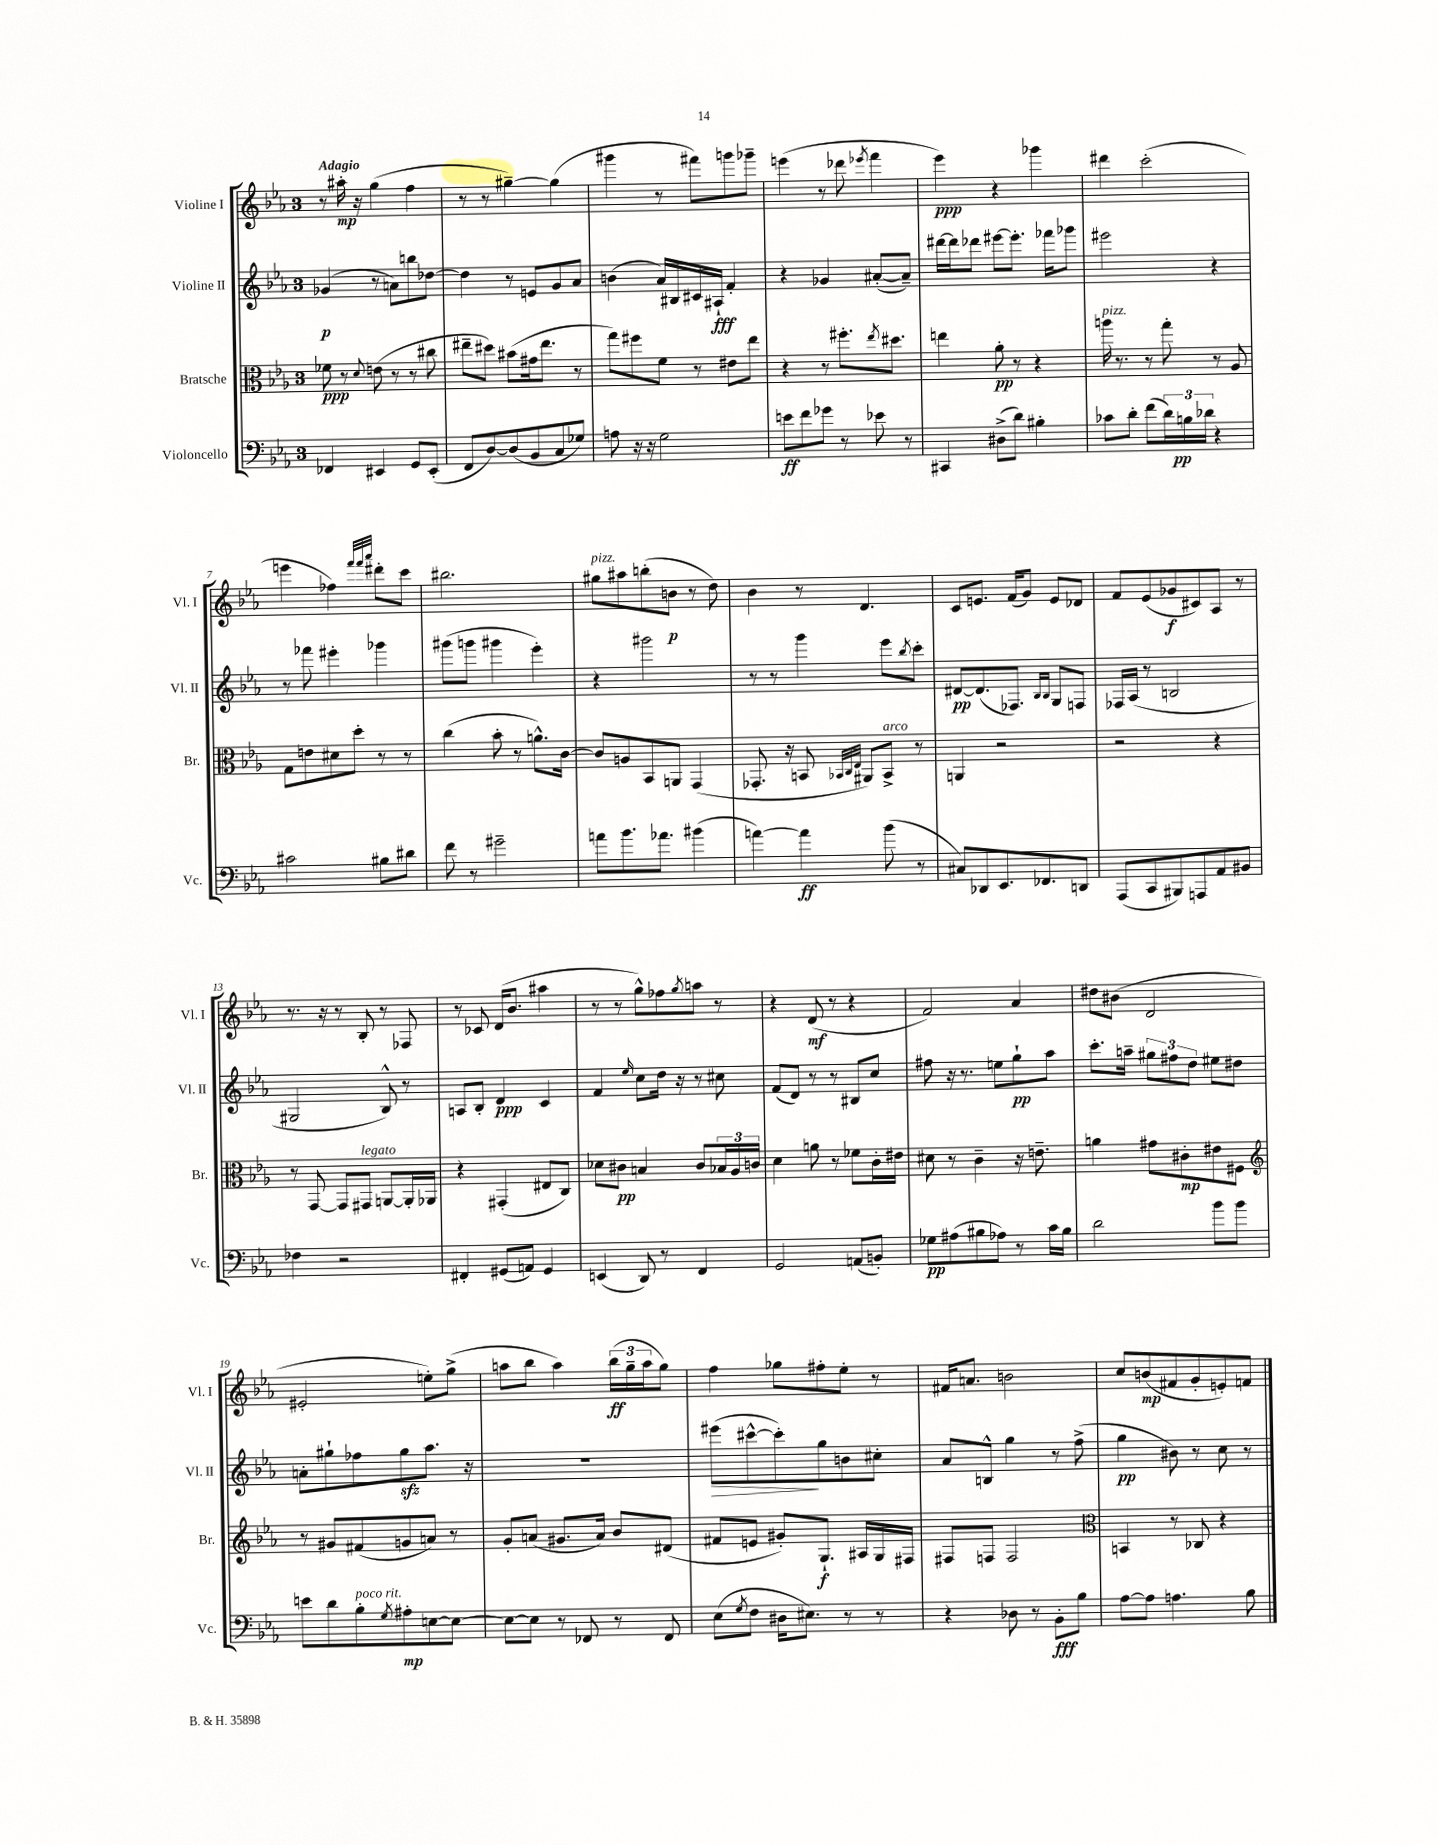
<<
\new StaffGroup <<
\new Staff = "s0" \with { instrumentName = "Violine I" shortInstrumentName = "Vl. I" } {
    \clef treble \key ees \major \once \override Staff.TimeSignature.style = #'single-digit \time 3/4 \tempo "Adagio"
    r8 ais''16-.\mp r16 g''4( f''4 |
    r8 r8 gis''4~--) gis''4( |
    gis'''4 r8 fis'''8) g'''8 ges'''8-- |
    e'''4( r8 des'''8 \acciaccatura { ees'''8 } f'''4 |
    ees'''4\ppp) r4 ges'''4 |
    dis'''4 c'''2-.( |
    e'''4 fes''4) \grace { f'''32 f'''32 aes'''32 } dis'''8-. c'''8 |
    bis''2. |
    gis''8^\markup { \italic "pizz." } ais''8 b''8-.( b'8\p r8 d''8) |
    bes'4 r8 d'4. |
    c'8 e'8. f'16( g'8) e'8 des'8 |
    f'8 ees'8( ges'8\f cis'8) aes8 r8 |
    r8. r16 r8 bes8-. r8 fes8 |
    r8 ces'8 d'16( bes'8. ais''4 |
    r8 r8 g''8-^) fes''8 \acciaccatura { g''8 } a''8 r8 |
    r4 d'8\mf( r8 r4 |
    f'2) aes'4 |
    dis''8 bis'8( d'2 |
    eis'2-. e''8-.) g''8->( |
    a''8 bes''8 a''4) \tuplet 3/2 { bes''16\ff( g''16-- a''16 } g''8) |
    f''4 ges''8 fis''8-. ees''8-. r8 |
    fis'16 a'8. b'2 |
    c''8 b'8\mp( fis'8 g'8-. e'8-.) f'8 \bar "|." |
}
\new Staff = "s1" \with { instrumentName = "Violine II" shortInstrumentName = "Vl. II" } {
    \clef treble \key ees \major \once \override Staff.TimeSignature.style = #'single-digit \time 3/4
    ges'4\p( r8 a'8) b''8 des''8~ |
    des''4 r8 e'8 g'8 aes'8 |
    b'4( aes'16) bis16 cis'16 ais16-!\fff f'4-. |
    r4 ges'4 ais'8~-.( ais'8--) |
    dis'''16~ dis'''16 des'''8 eis'''8~ eis'''8.-. fes'''16 ges'''8 |
    eis'''2 r4 |
    r8 fes'''8 eis'''4-. ges'''4 |
    gis'''8( g'''8 gis'''4 ees'''4-.) |
    r4 gis'''2 |
    r8 r8 g'''4 ees'''8 \acciaccatura { bes''8 } c'''8-. |
    dis'8~\pp dis'8.( fes8.) \grace { bes16 bes16 } g8 f8 |
    fes16 aes16( r8 b2 |
    gis2 bes8-^) r8 |
    a8 bes8-. d'4\ppp c'4 |
    f'4 \grace { ees''16 } c''8 d''16 r16 r8 cis''8 |
    f'8( d'8) r8 r8 bis8 c''8 |
    fis''8 r16 r8. e''8 g''8-!\pp aes''8 |
    c'''8.-. a''16-- \tuplet 3/2 { gis''8 fis''8 d''8 } eis''8 dis''8 |
    a'8-. gis''8-! fes''8 gis''8\sfz aes''8. r16 |
    R2. |
    eis'''8\>( cis'''8~-^ cis'''8-.\!) g''8 b'8 cis''8-. |
    aes'8 b8-^ g''4 r8 f''8->( |
    g''4\pp bis'8) r8 c''8 r8 \bar "|." |
}
\new Staff = "s2" \with { instrumentName = "Bratsche" shortInstrumentName = "Br." } {
    \clef alto \key ees \major \once \override Staff.TimeSignature.style = #'single-digit \time 3/4
    fes'8\ppp r8 \appoggiatura { d'8 } e'8( r8 r8 cis''8 |
    eis''8-- dis''8) bis'8( gis'16 eis''8. r8 |
    g''8) fis''8 f'8 r8 eis'8 ees''8 |
    r4 r8 fis''8.-. \acciaccatura { ees''8 } dis''8. |
    e''4 aes'8-.\pp r8 r4 |
    a''16^\markup { \italic "pizz." } r8. r8 g''8-. r8 aes8 |
    g8 e'8 dis'8 d''8-. r8 r8 |
    c''4( bes'8-. r8 a'8.-^) c'16~ |
    c'8 a8 bes,8 a,8 g,4( |
    ges,8.-. r16 b,8 \grace { bes,32 c32 ees32 } ais,8) bes,8->^\markup { \italic "arco" } r8 |
    a,4 r2 |
    r2 r4 |
    r8 g,8~ g,8 gis,8^\markup { \italic "legato" } a,8~ a,16-. aes,16 |
    r4 gis,4-.( eis8 c8) |
    des'8 cis'8\pp b4 cis'8 \tuplet 3/2 { bes16 aes16 c'16 } |
    d'4 a'8 r8 fes'8 c'16-. eis'16 |
    dis'8 r8 c'4-- r16 e'8.-- |
    a'4 gis'8 cis'8-.\mp eis'8 fis8 |
    \clef treble r8 gis'8 fis'8( g'8 a'8) r8 |
    g'8-. a'8( gis'8. a'16) bes'8 dis'8( |
    fis'8 e'8 gis'8-.) g8.-!\f ais16 g16 fis16 |
    fis8 f8 f2 |
    \clef alto b,4 r8 ces8 r4 \bar "|." |
}
\new Staff = "s3" \with { instrumentName = "Violoncello" shortInstrumentName = "Vc." } {
    \clef bass \key ees \major \once \override Staff.TimeSignature.style = #'single-digit \time 3/4
    fes,4 eis,4 g,8 eis,8-.( |
    f,8 d8~) d8( bes,8 c8 ges8) |
    a8 r16 r16 g2 |
    e'8\ff f'8 ges'8 r8 ees'8 r8 |
    cis,4 dis8->( d'8) bis4-. |
    ces'8 d'8-. f'8( \tuplet 3/2 { d'16) b16\pp des'16 } r4 |
    cis'2 bis8 dis'8 |
    f'8 r8 gis'2-- |
    a'8 bes'8. aes'8. bis'4( |
    a'4~) a'4\ff bes'8( r8 |
    cis8) des,8 ees,8. fes,8. d,8 |
    aes,,8( c,8 bis,,8) a,,8 aes,8 bis,8 |
    fes4 r2 |
    fis,4-. gis,8( a,8) gis,4 |
    e,4( d,8) r8 f,4 |
    g,2 a,8( b,8-.) |
    ges8\pp ais8( bis8 aes8) r8 c'16 bis16 |
    d'2 bes'8 bes'8 |
    e'8 d'8 bes8-.^\markup { \italic "poco rit." } \acciaccatura { g8 } ais8-.\mp e8~ e8~ |
    e8~ e8 r8 fes,8 r8 fes,8 |
    ees8( \acciaccatura { g8 } f8 dis16 eis8.) r8 r8 |
    r4 des8 r8 bes,8-.\fff bes8 |
    aes8~ aes8 a4. bes8 \bar "|." |
}
>>
>>
